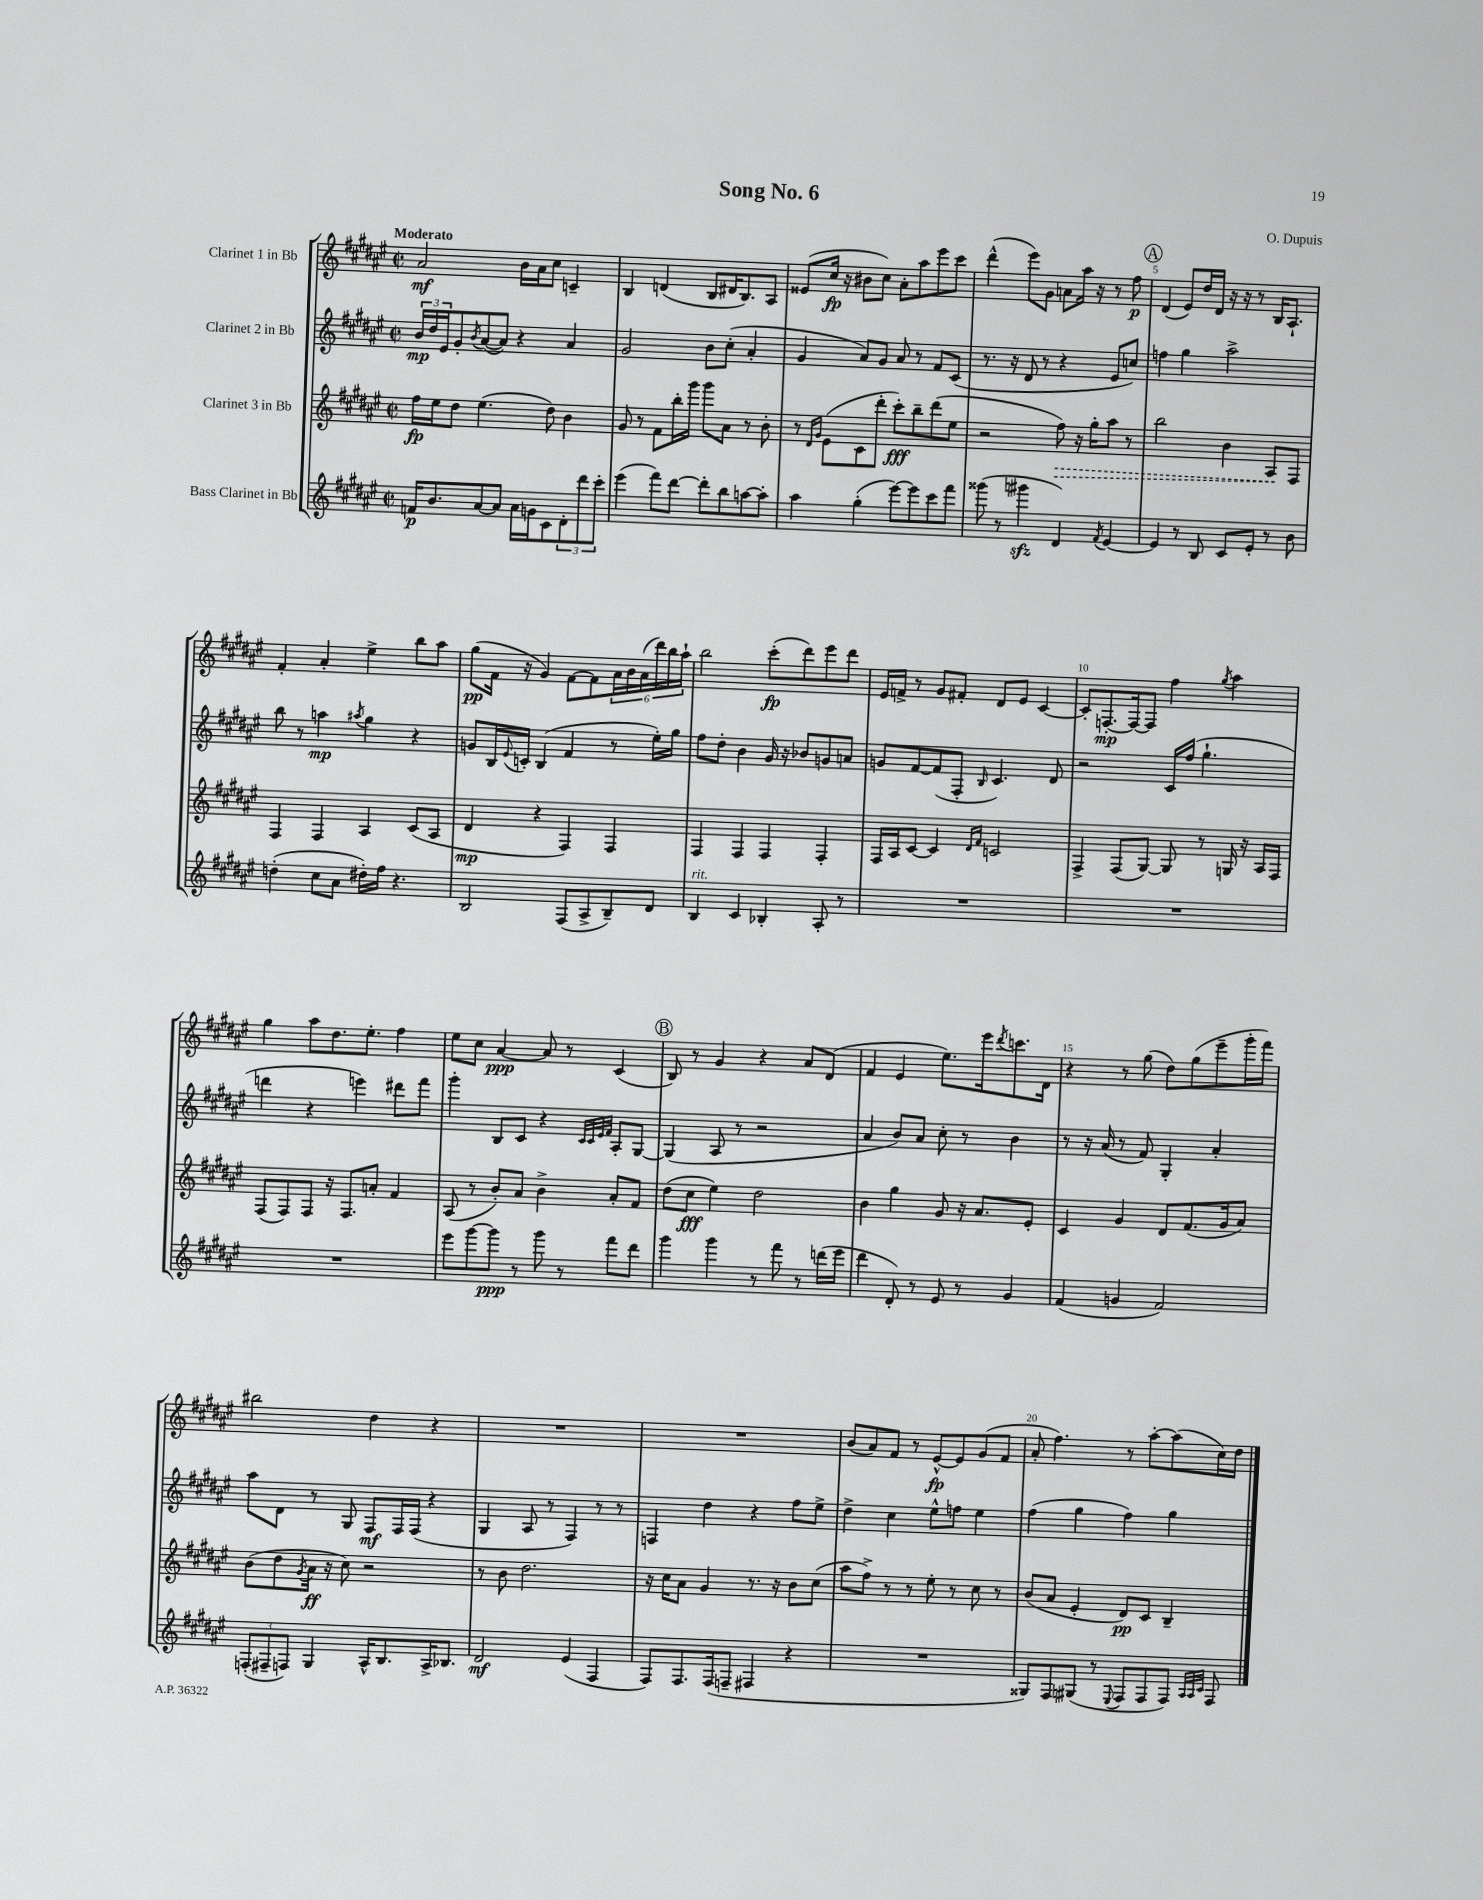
\header { title = "Song No. 6" composer = "O. Dupuis" }
<<
\new StaffGroup <<
\new Staff = "s0" \with { instrumentName = "Clarinet 1 in Bb" } {
    \clef treble \key fis \major \defaultTimeSignature \time 2/2 \tempo "Moderato"
    ais'2\mf b'16 ais'16 cis''8 c'4-- |
    b4 d'4( b8 dis'16 b8.) ais8 |
    eisis'8( cis''16\fp r16 bis'8 cis''8) ais'8-. ais''8 eis'''8 cis'''8 |
    dis'''4-^( eis'''8) gis'8 a'8 ais''16 r16 r8 fis''8\p |
    \mark \markup { \circle "A" } dis'4( eis'8) dis''16 dis'16 r16 r16 r8 b16 ais8.-! |
    fis'4-. ais'4-. eis''4-> b''8 ais''8 |
    gis''8\pp( fis'16 r16 gis'4) fis'8~ fis'8 \tuplet 6/4 { ais'16 b'16 ais'16( dis'''16) b''16 ais''16-! } |
    b''2 cis'''8-.\fp( dis'''8) eis'''8 dis'''8 |
    eis'16 f'16-> r8 gis'8 fis'8-. dis'8 eis'8 cis'4~ |
    cis'8-. f8.~-.\mp f16~ f8 fis''4 \acciaccatura { gis''8 } ais''4 |
    gis''4 ais''8 dis''8. eis''8.-. fis''4 |
    eis''8 cis''8 ais'4~\ppp ais'8 r8 cis'4( |
    \mark \markup { \circle "B" } b8) r8 gis'4 r4 ais'8 dis'8( |
    fis'4 eis'4 eis''8.) eis'''16 \acciaccatura { dis'''8 } c'''8. dis'16 |
    r4 r8 gis''8( dis''8) gis''8( eis'''8-- gis'''16-. fis'''16) |
    bis''2 dis''4 r4 |
    R1 |
    R1 |
    b'8( ais'8) fis'8 r8 eis'8~-^\fp eis'8 gis'8( fis'8 |
    ais'8-. fis''4.) r8 ais''8~-. ais''8( cis''16) dis''16 \bar "|." |
}
\new Staff = "s1" \with { instrumentName = "Clarinet 2 in Bb" } {
    \clef treble \key fis \major \defaultTimeSignature \time 2/2
    \tuplet 3/2 { b'16\mp dis''16 eis'16 } gis'8-. \acciaccatura { b'8 } ais'8~( ais'8) r4 ais'4 |
    gis'2 b'8 cis''8-.( ais'4-. |
    gis'4 ais'8) gis'8 ais'8 r8 fis'8 cis'8( |
    r8. r16 dis'8 r8 r4 eis'8 c''8) |
    \mark \markup { \circle "A" } f''4 gis''4 ais''2-> |
    b''8 r8 a''4\mp \acciaccatura { ais''8 } gis''4 r4 |
    g'8 b16 \appoggiatura { eis'8 } c'16-. b4( fis'4 r8 eis''16-.) gis''16 |
    fis''8 dis''8-. b'4 gis'16 r16 bes'8 g'8 a'8 |
    g'8 fis'8~ fis'8( fis8-. \grace { b16 } cis'4.) dis'8 |
    r2 cis'16 fis''16( gis''4.-! |
    d'''4 r4 e'''4) dis'''8 fis'''8 |
    gis'''4-. b8 cis'8 r4 \grace { cis'32 cis'32 eis'32 fis'32 } ais8-. gis8~ |
    \mark \markup { \circle "B" } gis4( ais8 r8 r2 |
    ais'4 b'8) ais'8 cis''8-. r8 b'4 |
    r8 r16 ais'16( r8 fis'8) gis4-. ais'4-. |
    ais''8 dis'8 r8 gis8 fis8\mf fis16 fis16( r4 |
    gis4 ais8 r8 fis4) r8 r8 |
    f4 dis''4 r4 fis''8 eis''8-> |
    dis''4-> cis''4 eis''8-^ f''8 eis''4 |
    fis''4( gis''4 fis''4) gis''4 \bar "|." |
}
\new Staff = "s2" \with { instrumentName = "Clarinet 3 in Bb" } {
    \clef treble \key fis \major \defaultTimeSignature \time 2/2
    fis''16\fp eis''16 dis''8 eis''4.( dis''8) b'4 |
    gis'8 r8 fis'8 b''16-. gis'''16 gis'''8 ais'8 r8 b'8-. |
    r8 \grace { dis'16 gis'16 } eis'8( cis'8 dis'''8-. cis'''8-.\fff) b''8-- dis'''8( eis''8 |
    r2 \once \override Hairpin.style = #'dashed-line fis''8\>) r16 gis''16-. ais''8 r8 |
    \mark \markup { \circle "A" } b''2 b'4 ais8\! fis8 |
    fis4 fis4 ais4 cis'8( ais8 |
    dis'4\mp r4 fis4) fis4 |
    fis4 fis4 fis4 fis4-. |
    fis16 ais16 cis'8~ cis'4 \grace { dis'16 fis'16 } c'2 |
    fis4-> fis8( gis8~) gis8 r8 g16 r16 ais16 fis16 |
    fis8( fis8) fis8 r16 fis8. a'8-. fis'4 |
    ais8( r8 b'8-.) ais'8 b'4-> ais'8-. fis'8 |
    \mark \markup { \circle "B" } dis''8( cis''8\fff eis''4) dis''2 |
    b'4 gis''4 gis'8 r16 ais'8. eis'8-. |
    cis'4 gis'4 dis'8 fis'8.( gis'16 ais'8) |
    b'8( dis''8 \acciaccatura { gis'8 } ais'16\ff r16 cis''8) r2 |
    r8 b'8 dis''2. |
    r16 cis''16 ais'8 gis'4 r8. r16 b'8 cis''8( |
    ais''8 fis''8->) r8 r8 eis''8-. r8 cis''8 r8 |
    b'8( ais'8 eis'4-. dis'8\pp) cis'8 b4-- \bar "|." |
}
\new Staff = "s3" \with { instrumentName = "Bass Clarinet in Bb" } {
    \clef treble \key fis \major \defaultTimeSignature \time 2/2
    f'16\p b'8. ais'8~ ais'8 ais'16 g'16 cis'8 \tuplet 3/2 { dis'8-. dis'''8 cis'''8-. } |
    eis'''4( fis'''8) dis'''8~ dis'''8-. b''8 a''8~ a''8-. |
    ais''4 gis''4-.( eis'''8~) eis'''8 cis'''8 fis'''8 |
    gisis'''8( r8 gis'''4\sfz dis'4) \acciaccatura { fis'8 } eis'4~ |
    \mark \markup { \circle "A" } eis'4 r8 b8 cis'8 eis'8-. r8 b'8 |
    d''4-.( cis''8 ais'8 dis''16-.) fis''16 r4. |
    b2 fis8( ais8-> b8--) dis'8 |
    b4^\markup { \italic "rit." } cis'4 bes4-. ais8-. r8 |
    R1 |
    R1 |
    R1 |
    eis'''8 gis'''8~ gis'''8\ppp r8 gis'''8 r8 fis'''8 dis'''8 |
    \mark \markup { \circle "B" } gis'''4 gis'''4 r8 fis'''8 r8 d'''16( eis'''16 |
    dis'''4 dis'8-.) r8 eis'8 r8 gis'4 |
    fis'4( g'4 fis'2) |
    \tuplet 3/2 { f8-.( fis8-- f8) } gis4 ais16-^ b8. ais16-> bes8. |
    dis'2\mf eis'4( fis4 |
    fis8) fis8. fis16( f8-- fis4 r4 |
    R1 |
    gisis8) fis8 gis8( r8 \appoggiatura { eis8 } fis8 fis8 fis8) \grace { ais32 ais32 cis'32 } fis8 \bar "|." |
}
>>
>>
\layout { \context { \Score \override BarNumber.break-visibility = ##(#f #t #t) barNumberVisibility = #(every-nth-bar-number-visible 5) } }
